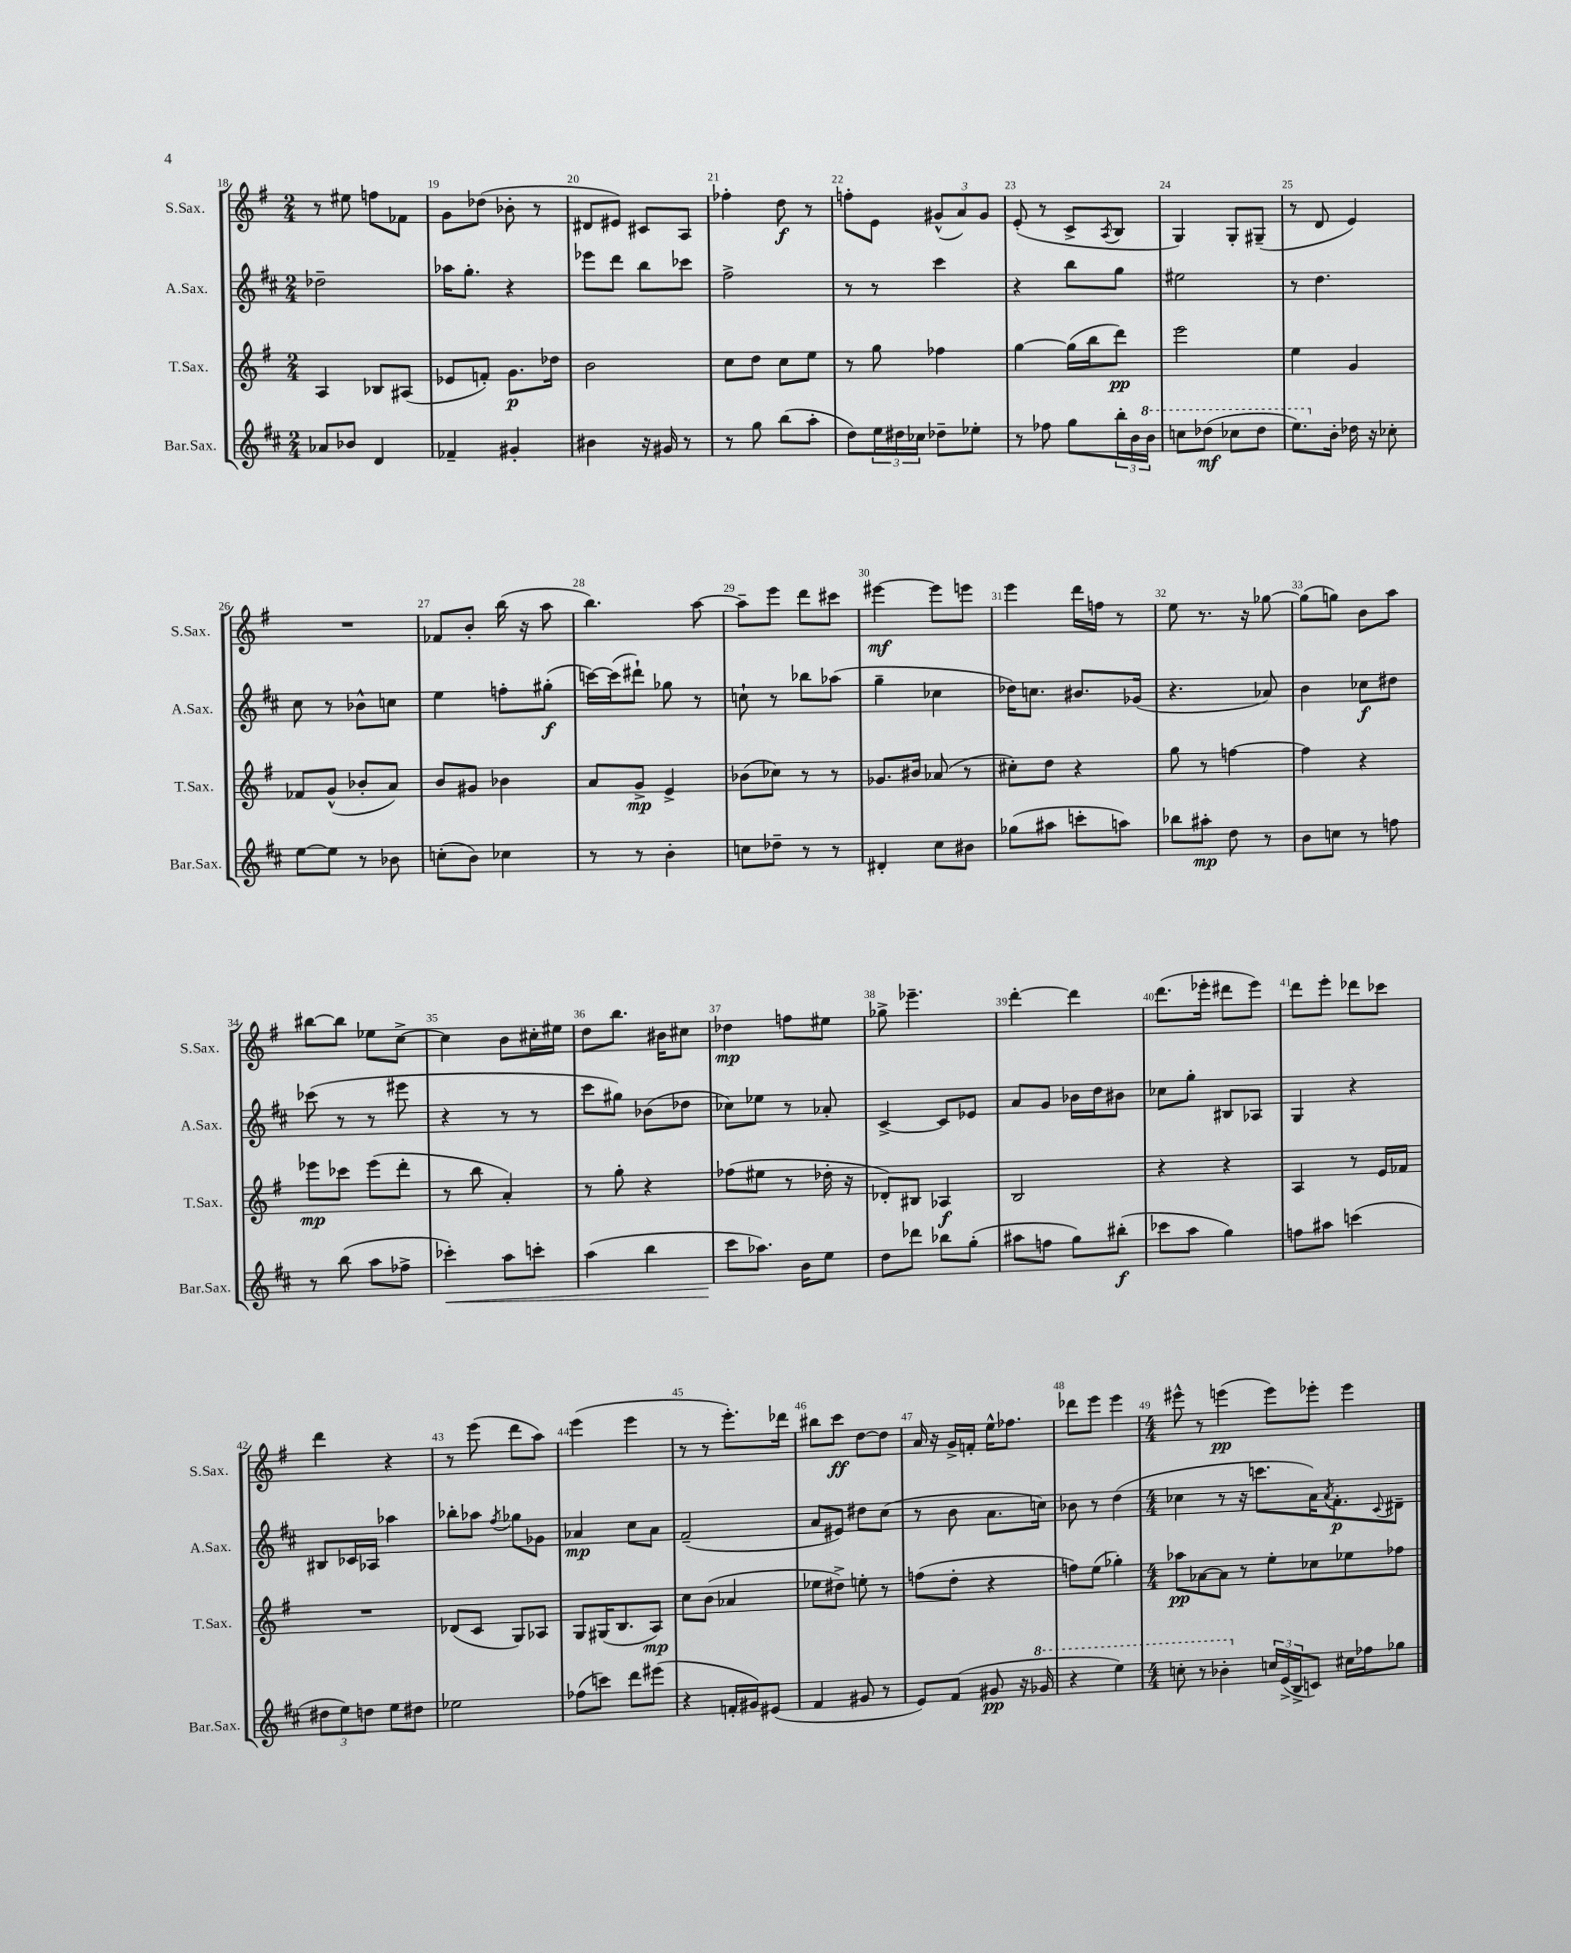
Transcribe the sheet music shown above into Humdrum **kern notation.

**kern	**kern	**kern	**kern
*staff4	*staff3	*staff2	*staff1
*clefG2	*clefG2	*clefG2	*clefG2
*k[f#c#]	*k[f#]	*k[f#c#]	*k[f#]
*M2/4	*M2/4	*M2/4	*M2/4
8a-	4A	2dd-~	8r
8b-	.	.	8ee#
4d	8B-	.	8ff
.	(8A#	.	8f-
=	=	=	=
4f-~	8e-	16aa-	8g
.	.	8.gg'	.
.	8f')	.	(8dd-
4g#'	8.g	4r	8b-'
.	.	.	8r
.	16dd-	.	.
=	=	=	=
4b#	2b	8eee-	8d#
.	.	8ddd	8e#)
16r	.	8bb	8c#
16g#	.	.	.
8r	.	8ccc-	8A
=	=	=	=
8r	8cc	2ff#^	4ff-'
8gg	8dd	.	.
(8bb	8cc	.	8dd
8aa'	8ee	.	8r
=	=	=	=
8dd)	8r	8r	8ff'
24ee	8gg	8r	8e
24dd#	.	.	.
24cc-	.	.	.
8dd-~	4ff-	4ccc#	(12g#^^
.	.	.	12a)
8ee-'	.	.	.
.	.	.	12g#
=	=	=	=
8r	[4gg	4r	(8e'
8ff-	.	.	8r
8gg	(16gg]	8bb	8c^
.	16bb	.	.
.	.	.	8qA
24bb'	8ddd)	8gg	8B
24b	.	.	.
24bb	.	.	.
=	=	=	=
8ccc	2eee	2ee#	4G)
(8ddd-	.	.	.
8ccc-	.	.	8G'
8ddd-	.	.	(8G#~
=	=	=	=
8.eee)	4ee	8r	8r
.	.	4.dd	8d
16b'	.	.	.
16dd-	4g	.	4e)
16r	.	.	.
8cc-'	.	.	.
=	=	=	=
[8ee	8f-	8cc#	2r
8ee]	(8g^^	8r	.
8r	8b-'	8b-^^	.
8b-	8a)	8cc	.
=	=	=	=
(8cc'	8b	4ee	8f-
8b)	8g#	.	8b'
4cc-	4b-	8ff'	(16bb
.	.	.	16r
.	.	(8gg#'	8aa
=	=	=	=
8r	8a	[16ccc)	4.bb)
.	.	(16ccc]	.
8r	8g^	8ddd#`)	.
4b'	4e^	8gg-	.
.	.	8r	[8aa
=	=	=	=
8cc	(8b-	8cc`	8aa~]
8dd-~	8cc-)	8r	8eee
8r	8r	8bb-	8ddd
8r	8r	(8aa-	8ccc#
=	=	=	=
4d#'	8.g-	4gg~	[4eee#
.	16b#	.	.
8cc#	(8a-	4cc-	8eee#]
8b#	8r	.	8eee
=	=	=	=
(8gg-	8cc#')	16dd-)	4eee
.	.	8.cc	.
8aa#	8dd	.	.
8ccc'	4r	8.b#	16ddd
.	.	.	16ff
8aa)	.	.	8r
.	.	(16g-	.
=	=	=	=
8bb-	8gg	4.r	8ee
8aa#'	8r	.	8.r
8dd	[4ff	.	.
.	.	.	16r
8r	.	8a-)	[8gg-
=	=	=	=
8b	4ff]	4b	(8gg-]
8cc	.	.	8gg)
8r	4r	8cc-	8b
8ff	.	8dd#	8aa
=	=	=	=
8r	8eee-	(8ccc-	[8bb#
(8bb	8ccc-	8r	8bb#]
8aa	(8eee-	8r	8ee-
8ff-^	8ddd'	8eee#	[8cc^
=	=	=	=
4ccc-')	8r	4r	4cc]
.	8bb	.	.
8aa	4a')	8r	8b
8ccc'	.	8r	16cc#'
.	.	.	16ee#
=	=	=	=
(4aa	8r	8ccc#	8dd
.	8gg'	8gg#)	8.bb
4bb	4r	(8b-	.
.	.	.	16b#
.	.	8dd-	8cc#
=	=	=	=
8ccc#	(8ff-	8cc-)	4dd-
8.aa-)	8ee#	8ee-	.
.	8r	8r	8ff
16b	.	.	.
8ee	16dd-'	8a-'	8ee#
.	16r	.	.
=	=	=	=
8dd	8d-')	[4c#^	8gg-^
8ddd-	8B#	.	4.eee-~
8bb-	4A-	8c#]	.
(8gg'	.	8e-	.
=	=	=	=
8aa#	2B	8a	[4ddd'
8ff	.	8g	.
8gg)	.	16b-	4ddd]
.	.	16dd	.
(8bb#'	.	8b#	.
=	=	=	=
8ccc-	4r	8cc-	(8.ddd
8aa	.	8gg'	.
.	.	.	16eee-'
4gg)	4r	8B#	8ddd#
.	.	8A-	8eee-)
=	=	=	=
8ff	4A	4G	8ddd
8aa#	.	.	8eee'
(4ccc	8r	4r	8ddd-
.	16e	.	8ccc-
.	16f-	.	.
=	=	=	=
12dd#	2r	8B#	4ddd
12ee)	.	.	.
.	.	16c-	.
12dd	.	.	.
.	.	16A-	.
8ee	.	4aa-	4r
8dd#	.	.	.
=	=	=	=
2ee-	(8d-	8bb-'	8r
.	8c	8aa-	(8eee
.	.	8qff#	.
.	8G)	8gg-	8ddd
.	8A-	8g-	8aa)
=	=	=	=
(8ff-	8G	4a-	(4eee
8ccc)	(16G#	.	.
.	8.B	.	.
8ddd	.	8cc#	4eee
(8eee#	8A)	8a-	.
=	=	=	=
4r	8cc	(2f#~	8r
.	(8b	.	8r
16f'	4a-	.	8.eee')
16g#)	.	.	.
(8e#	.	.	.
.	.	.	16ddd-
=	=	=	=
4f#	8ee-	8a	8bb#
.	8dd#^)	8e#)	8ccc
8g#	8ee'	8dd#	[8dd
8r	8r	(8cc#	8dd]
=	=	=	=
8e)	(8ff	8r	16a
.	.	.	16r
(8f#	8dd'	8b	16g^
.	.	.	16f'
8g#	4r	8.a	16ee^^
.	.	.	8.ff-
16r	.	.	.
16gg-	.	16cc)	.
=	=	=	=
4r	8ff)	8b-	8ddd-
.	(8ee	8r	8eee
4eee)	4gg-')	(4dd	4eee
=	=	=	=
*M4/4	*M4/4	*M4/4	*M4/4
8ccc'	8aa-	4cc-	8eee#^^
8r	[8a-	.	8r
4bb-'	8a-]	8r	(4eee
.	8r	16r	.
.	.	8.ccc	.
24cc	8ee'	.	8eee)
(24e^	.	.	.
24B^	.	.	.
8c)	8cc-	16a)	8eee-'
.	.	8qa	.
.	.	8.f#'	.
16cc#	8ee-	.	4eee-
16ff-	.	.	.
.	.	8qqc#	.
8gg-	8ff-	8d#~	.
==	==	==	==
*-	*-	*-	*-
